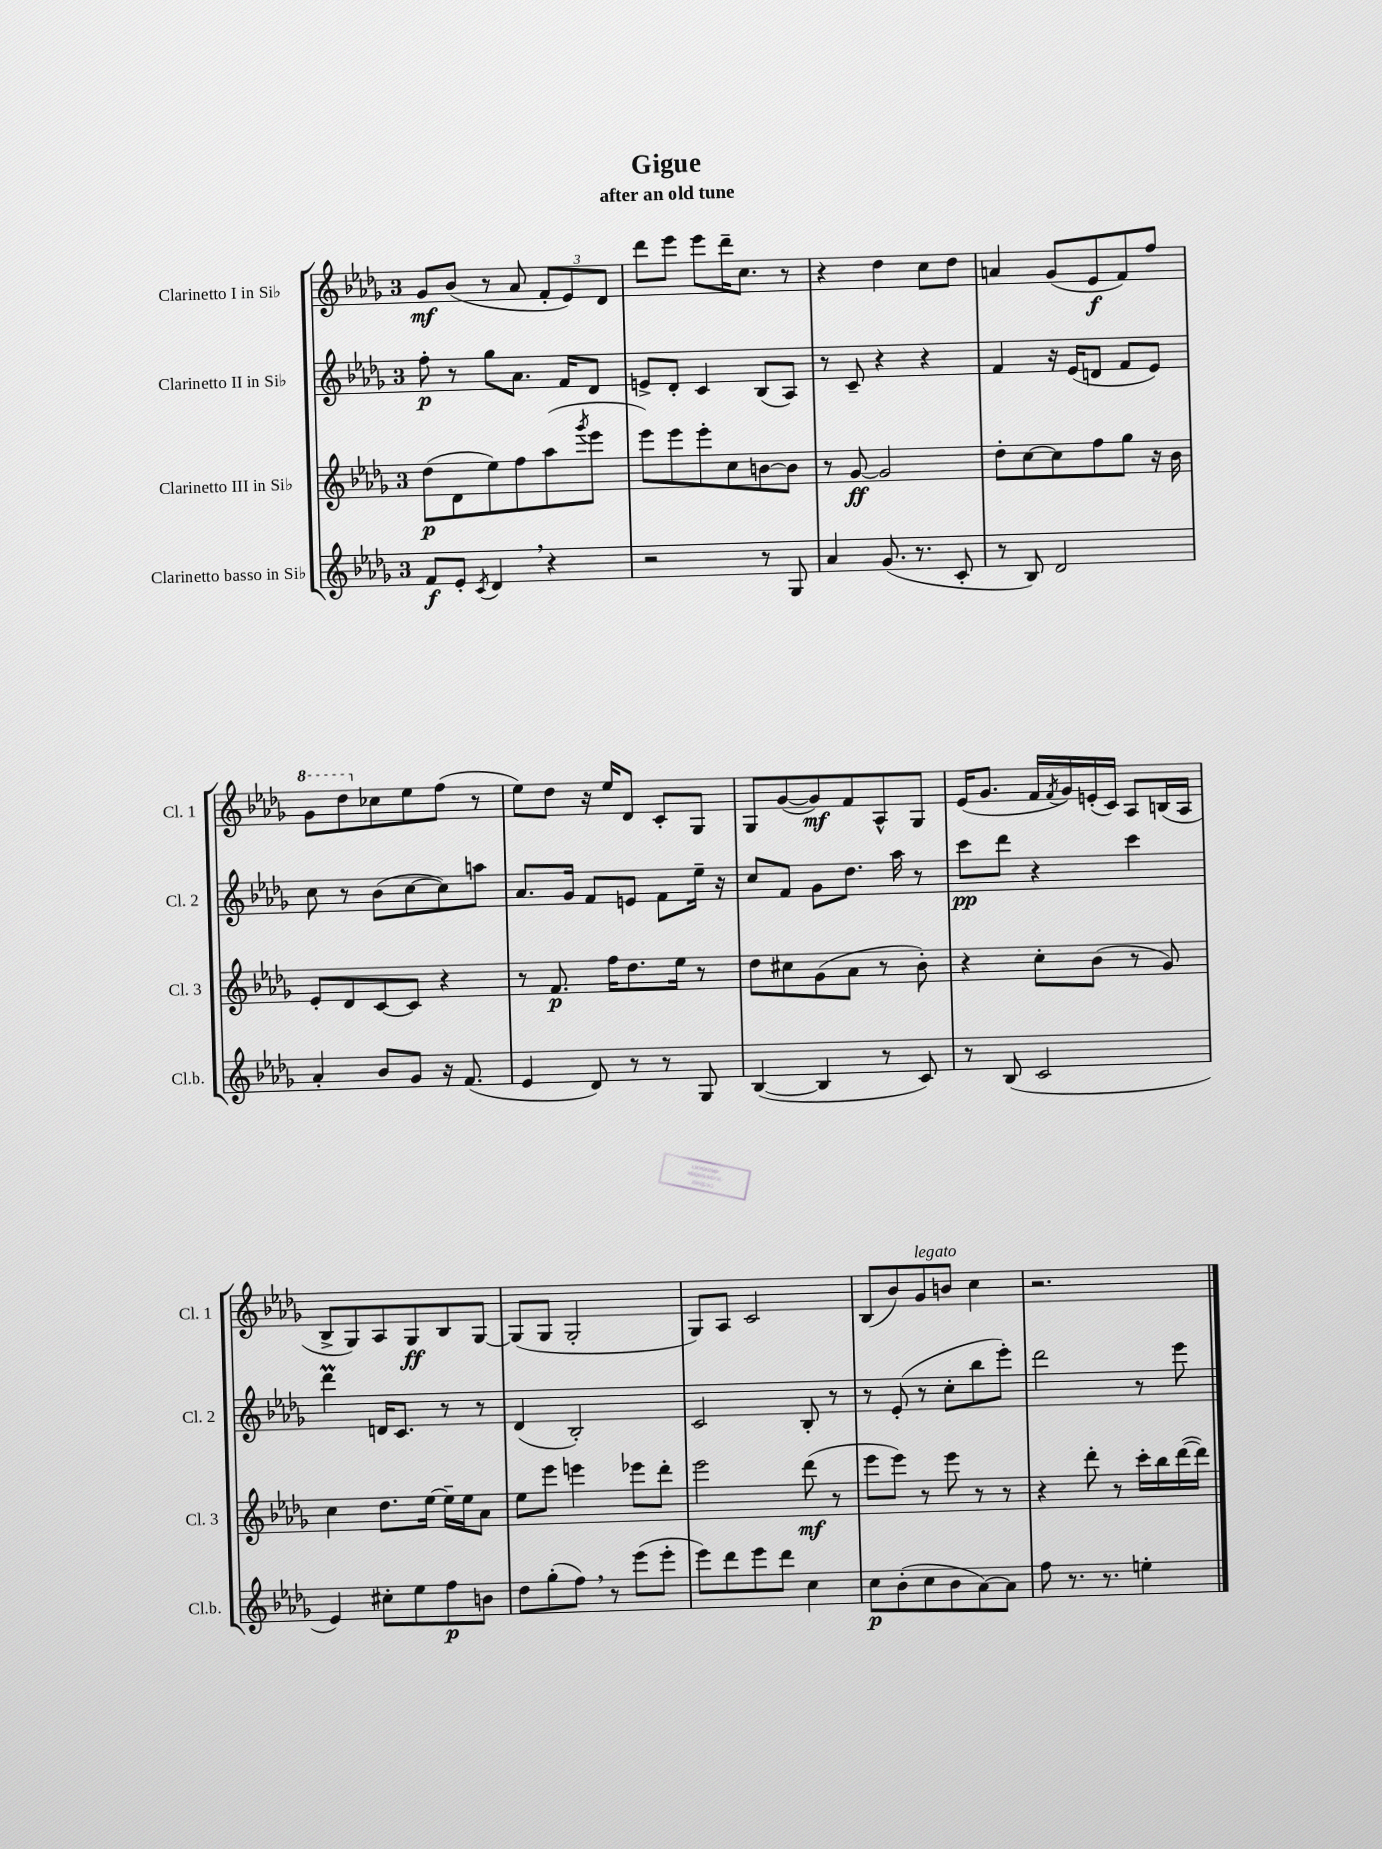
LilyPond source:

\header { title = "Gigue" subtitle = "after an old tune" }
<<
\new StaffGroup <<
\new Staff = "s0" \with { instrumentName = "Clarinetto I in Sib" shortInstrumentName = "Cl. 1" } {
    \clef treble \key des \major \once \override Staff.TimeSignature.style = #'single-digit \time 3/4
    ges'8\mf bes'8( r8 aes'8 \tuplet 3/2 { f'8-. ees'8) des'8 } |
    des'''8 ees'''8 ees'''8 des'''16-- c''8. r8 |
    r4 des''4 c''8 des''8 |
    a'4 ges'8( ees'8\f f'8) f''8 |
    \ottava #1 ges''8 des'''8 \ottava #0 ces''8 ees''8 f''8( r8 |
    ees''8) des''8 r16 ees''16 des'8 c'8-. ges8 |
    ges8 ges'8~( ges'8\mf) f'8 aes8-^ ges8 |
    ees'16( ges'8. f'16 \acciaccatura { f'8 } ges'16) e'16-.( c'16) aes8 b16( aes16 |
    bes8-> ges8) aes8 ges8\ff bes8 ges8~ |
    ges8( ges8 ges2-. |
    ges8) aes8 c'2 |
    bes8( bes'8) ges'8^\markup { \italic "legato" } b'8 c''4 |
    r2. \bar "|." |
}
\new Staff = "s1" \with { instrumentName = "Clarinetto II in Sib" shortInstrumentName = "Cl. 2" } {
    \clef treble \key des \major \once \override Staff.TimeSignature.style = #'single-digit \time 3/4
    f''8-.\p r8 ges''8 aes'8. f'16 des'8 |
    e'8-> des'8-. c'4 bes8( aes8) |
    r8 c'8-- r4 r4 |
    f'4 r16 ees'16( d'8 f'8 ees'8) |
    c''8 r8 bes'8( c''8~ c''8) a''8 |
    aes'8. ges'16 f'8 e'8 f'8 ees''16-- r16 |
    c''8 f'8 ges'8 des''8. aes''16 r8 |
    c'''8\pp des'''8 r4 c'''4 |
    des'''4\prall d'16 c'8. r8 r8 |
    des'4( bes2-.) |
    c'2 bes8-. r8 |
    r8 ees'8-.( r8 c''8-. bes''8 ees'''8-.) |
    des'''2 r8 ees'''8 \bar "|." |
}
\new Staff = "s2" \with { instrumentName = "Clarinetto III in Sib" shortInstrumentName = "Cl. 3" } {
    \clef treble \key des \major \once \override Staff.TimeSignature.style = #'single-digit \time 3/4
    des''8\p( des'8 ees''8) f''8 aes''8( \acciaccatura { ges'''8 } ees'''8 |
    ees'''8) ees'''8 ees'''8-. c''8 b'8~ b'8 |
    r8 ges'8~\ff ges'2 |
    des''8-. c''8~ c''8 f''8 ges''8 r16 bes'16 |
    ees'8-. des'8 c'8~ c'8 r4 |
    r8 f'8.\p f''16 des''8. ees''16 r8 |
    des''8 cis''8 ges'8( aes'8 r8 bes'8-.) |
    r4 c''8-. bes'8( r8 ges'8) |
    c''4 des''8. ees''16~ ees''16-- ees''16 aes'8 |
    ees''8 ees'''8 e'''4 ees'''8 des'''8-. |
    ees'''2 des'''8\mf( r8 |
    ees'''8 ees'''8) r8 ees'''8 r8 r8 |
    r4 des'''8-. r8 c'''16-. bes''16 des'''16~( des'''16) \bar "|." |
}
\new Staff = "s3" \with { instrumentName = "Clarinetto basso in Sib" shortInstrumentName = "Cl.b." } {
    \clef treble \key des \major \once \override Staff.TimeSignature.style = #'single-digit \time 3/4
    f'8\f ees'8-. \acciaccatura { c'8 } des'4 \breathe r4 |
    r2 r8 ges8 |
    aes'4 ges'8.( r8. c'8-. |
    r8 bes8) des'2 |
    aes'4-. bes'8 ges'8 r16 f'8.( |
    ees'4 des'8) r8 r8 ges8 |
    bes4~( bes4 r8 c'8) |
    r8 bes8( c'2 |
    ees'4) cis''8-. ees''8 f''8\p b'8 |
    des''8 ges''8-.( f''8) \breathe r8 ees'''8( ees'''8-. |
    ees'''8) des'''8 ees'''8 des'''8 c''4 |
    c''8\p bes'8-.( c''8 bes'8 aes'8~) aes'8 |
    f''8 r8. r8. e''4-. \bar "|." |
}
>>
>>
\layout { \context { \Score \remove "Bar_number_engraver" } }
